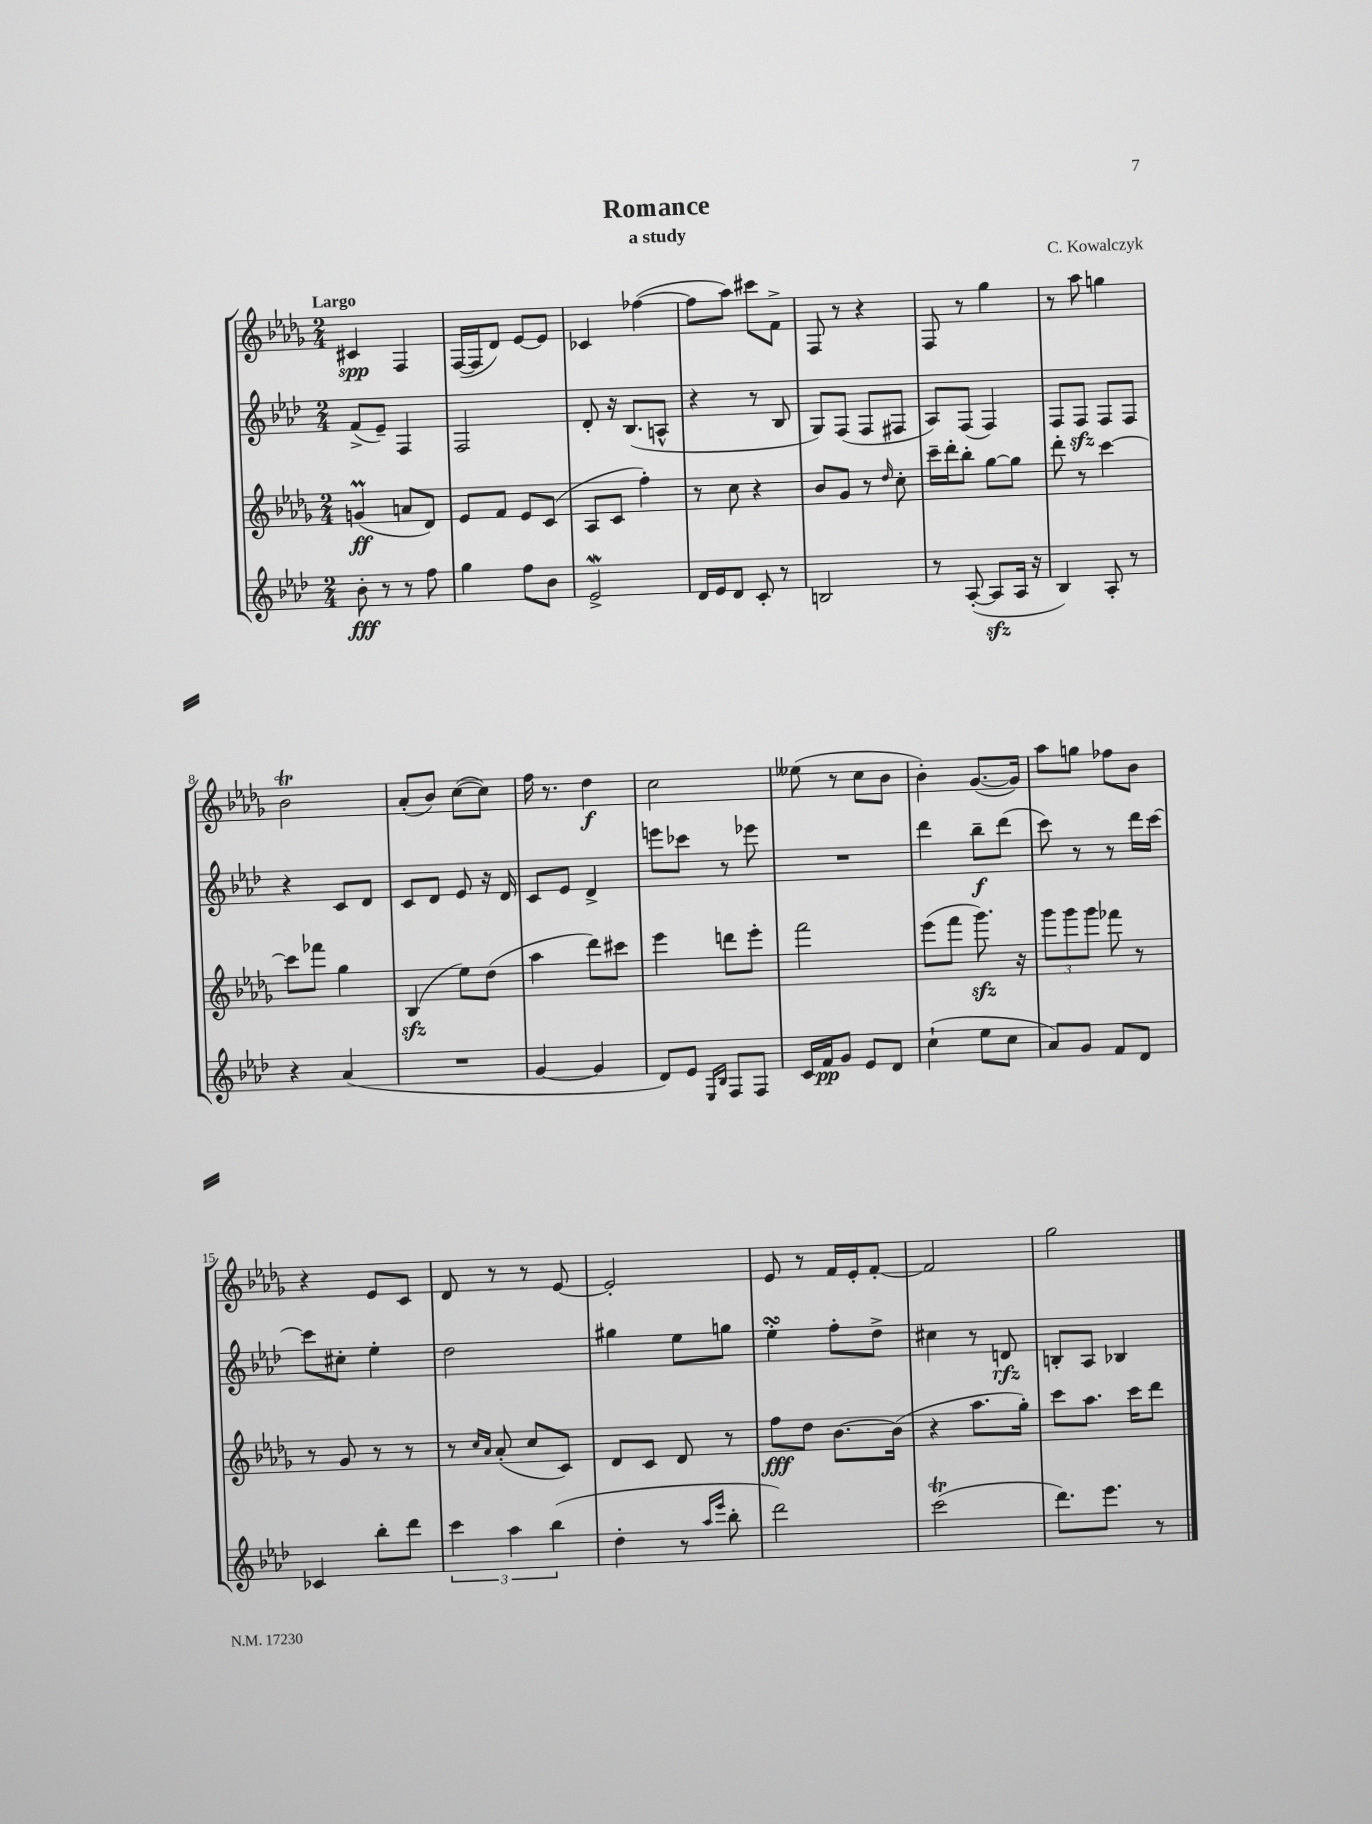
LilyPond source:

\header { title = "Romance" composer = "C. Kowalczyk" subtitle = "a study" }
<<
\new StaffGroup <<
\new Staff = "s0" {
    \clef treble \key des \major \numericTimeSignature \time 2/4 \tempo "Largo"
    cis'4\spp f4 |
    f16~( f16 des'8) ees'8~ ees'8 |
    ces'4 fes''4~( |
    fes''8 aes''8) cis'''8 f'8-> |
    f8 r8 r4 |
    f8 r8 ges''4 |
    r8 aes''8 g''4 |
    bes'2\trill |
    aes'8-.( bes'8) c''8~( c''8) |
    f''16 r8. des''4\f |
    c''2 |
    eeses''8( r8 c''8 bes'8 |
    bes'4-.) ges'8.~( ges'16) |
    aes''8 g''8 fes''8 bes'8 |
    r4 ees'8 c'8 |
    des'8 r8 r8 ees'8~ |
    ees'2-. |
    ees'8 r8 f'16 ees'16-. f'8~-. |
    f'2 |
    ges''2 \bar "|." |
}
\new Staff = "s1" {
    \clef treble \key aes \major \numericTimeSignature \time 2/4
    f'8->( ees'8--) f4 |
    f2 |
    des'8-. r16 bes8.( a8-^ |
    r4 r8 bes8 |
    g8) f8( f8 fis8 |
    aes8) f8( f4) |
    f8 f8\sfz f8 f8 |
    r4 c'8 des'8 |
    c'8 des'8 ees'8 r16 des'16 |
    c'8 ees'8 des'4-> |
    e'''8 ces'''8 r8 ees'''8 |
    R2 |
    des'''4 bes''8--\f des'''8( |
    c'''8) r8 r8 des'''16 c'''16~ |
    c'''8 cis''8-. ees''4-. |
    des''2 |
    gis''4 ees''8 g''8 |
    ees''4-.\turn f''8-. des''8-> |
    cis''4 r8 d'8\rfz |
    b8-. aes8 bes4 \bar "|." |
}
\new Staff = "s2" {
    \clef treble \key des \major \numericTimeSignature \time 2/4
    g'4\prall\ff( a'8 des'8) |
    ees'8 f'8 ees'8 c'8( |
    aes8 c'8 f''4-.) |
    r8 c''8 r4 |
    bes'8 ges'8 r8 \grace { des''16 } c''8-. |
    c'''16-- des'''16-. bes''8-. ges''8~ ges''8 |
    des'''8-. r8 c'''4~ |
    c'''8 fes'''8 ges''4 |
    bes4\sfz( ees''8) des''8( |
    aes''4 des'''8) cis'''8 |
    ees'''4 d'''8 ees'''8-. |
    f'''2 |
    ees'''8( f'''8 ges'''8.\sfz) r16 |
    \tuplet 3/2 { ges'''8 ges'''8 ges'''8 } fes'''8 r8 |
    r8 ges'8 r8 r8 |
    r8 \grace { c''16 aes'16 } aes'8-.( c''8 c'8) |
    des'8 c'8 des'8 r8 |
    f''8\fff des''8 bes'8.~ bes'16( |
    r4 aes''8. ges''16-.) |
    c'''8 aes''8. c'''16 des'''8 \bar "|." |
}
\new Staff = "s3" {
    \clef treble \key aes \major \numericTimeSignature \time 2/4
    bes'8-.\fff r8 r8 f''8 |
    g''4 f''8 bes'8 |
    ees'2->\mordent |
    des'16 ees'16 des'8 c'8-. r8 |
    b2 |
    r8 aes8~-.( aes8\sfz aes16 r16 |
    bes4) aes8-. r8 |
    r4 aes'4( |
    R2 |
    g'4~ g'4 |
    des'8) ees'8 \grace { ees16 bes16 } f8 f8 |
    c'16 f'16\pp g'8 ees'8 des'8 |
    c''4-!( ees''8 c''8 |
    aes'8) g'8 f'8 des'8 |
    ces'4 bes''8-. des'''8 |
    \tuplet 3/2 { c'''4 aes''4 bes''4( } |
    des''4-. r8 \grace { aes''16 ees'''16 } bes''8-. |
    des'''2) |
    c'''2\trill( |
    des'''8.) ees'''8. r8 \bar "|." |
}
>>
>>
